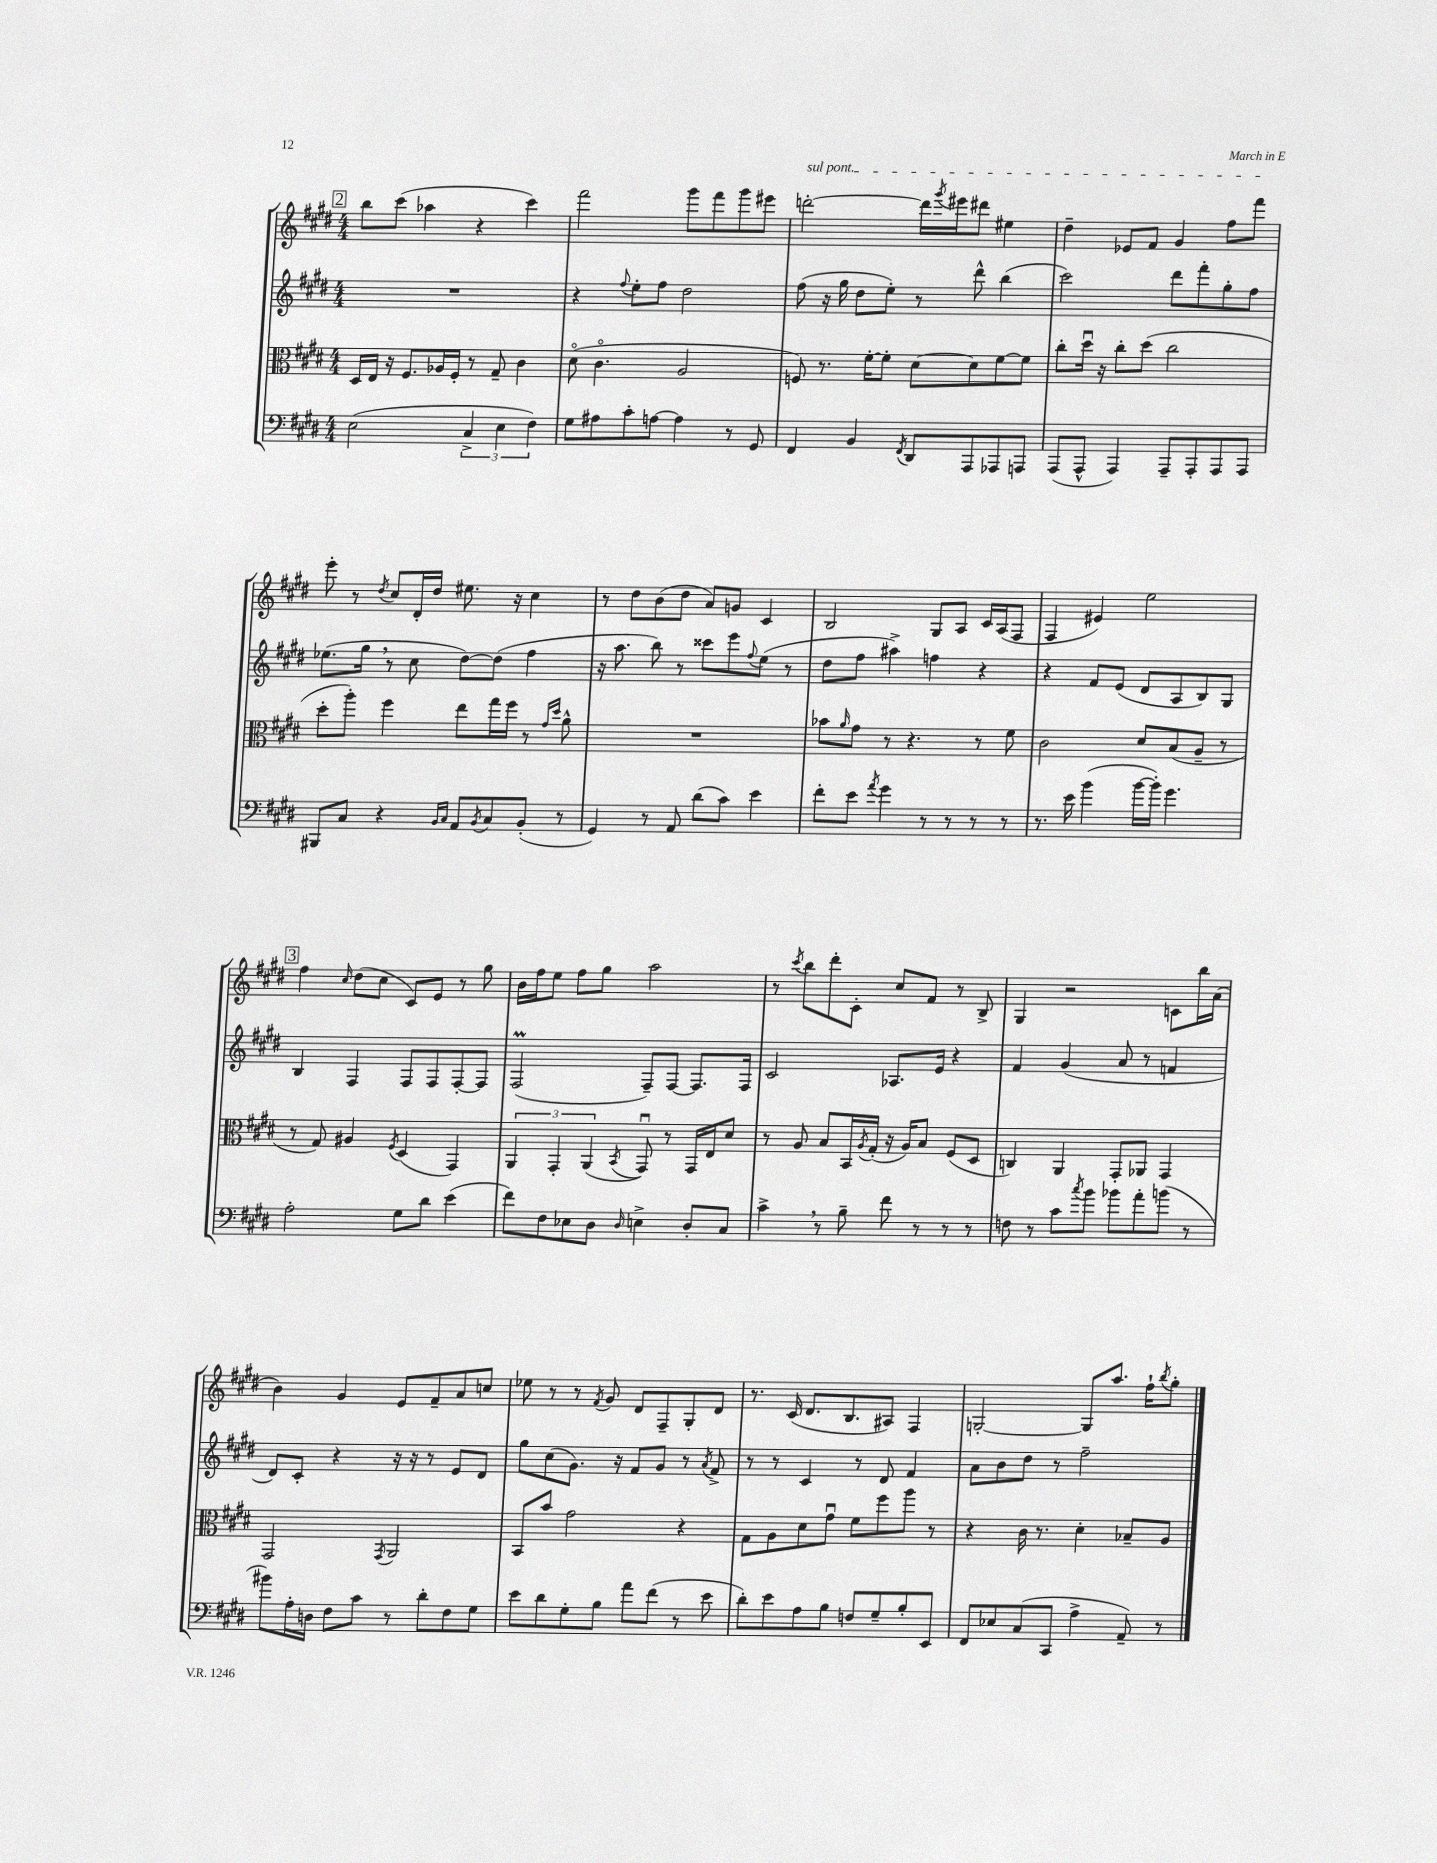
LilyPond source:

<<
\new StaffGroup <<
\new Staff = "s0" {
    \clef treble \key e \major \numericTimeSignature \time 4/4
    \mark \markup { \box "2" } b''8 cis'''8( aes''4 r4 cis'''4) |
    fis'''2 gis'''8 fis'''8 gis'''8 eis'''8 |
    \once \override TextSpanner.bound-details.left.text = \markup { \italic "sul pont." } d'''2~-.\startTextSpan d'''16 \acciaccatura { gis'''8 } eis'''16 dis'''8 eis''4 |
    dis''4-- ees'8 fis'8 gis'4 fis''8 fis'''8\stopTextSpan |
    e'''8-. r8 \acciaccatura { dis''8 } cis''8 dis'16-. dis''16 eis''8. r16 cis''4 |
    r8 dis''8 b'8( dis''8 a'8) g'8 cis'4 |
    b2 gis8 a8 cis'16 a16( fis8 |
    fis4 eis'4) e''2 |
    \mark \markup { \box "3" } fis''4 \grace { cis''16 } dis''8( cis''8 cis'8) e'8 r8 gis''8 |
    b'16 fis''16 e''8 fis''8 gis''8 a''2 |
    r8 \acciaccatura { cis'''8 } b''8 dis'''8-. cis'8-. cis''8 fis'8 r8 b8-> |
    gis4 r2 c'8 b''16 a'16( |
    b'4) gis'4 e'8 fis'8-- a'8 c''8 |
    ees''8 r8 r8 \acciaccatura { fis'8 } gis'8 dis'8 fis8-- gis8-. dis'8 |
    r8. cis'16( dis'8. b8. ais8) fis4 |
    g2~-. g8 a''8. fis''16-! \acciaccatura { b''8 } gis''8-. \bar "|." |
}
\new Staff = "s1" {
    \clef treble \key e \major \numericTimeSignature \time 4/4
    \mark \markup { \box "2" } R1 |
    r4 \appoggiatura { fis''8 } e''8-. fis''8 dis''2 |
    fis''8( r16 gis''16 dis''8 e''8-.) r8 dis'''8-^ b''4( |
    cis'''2) dis'''8 fis'''8-. gis''8-. fis''8 |
    ees''8.( gis''16 \breathe r8 cis''8 dis''8~) dis''8( fis''4 |
    r16 a''8. b''8) r8 cisis'''8 e'''8 \appoggiatura { fis''8 } e''8( r8 |
    dis''8 fis''8 ais''4->) f''4 r4 |
    r4 fis'8 e'8( dis'8 a8 b8) gis8 |
    \mark \markup { \box "3" } b4 fis4 fis8 fis8 fis8~-. fis8 |
    fis2\prall( fis8--) fis8~ fis8. fis16 |
    cis'2 aes8. e'16 r4 |
    fis'4 gis'4( a'8 r8 f'4 |
    dis'8) cis'8-. r4 r16 r16 r8 e'8 dis'8 |
    gis''8 cis''8( gis'8.) r16 fis'8 gis'8 r8 \acciaccatura { a'8 } fis'8-> |
    r8 r8 cis'4 r8 dis'8 fis'4 |
    a'8 b'8 dis''8 r8 fis''2-- \bar "|." |
}
\new Staff = "s2" {
    \clef alto \key e \major \numericTimeSignature \time 4/4
    \mark \markup { \box "2" } dis16 e16 r16 fis8. aes16 fis16-. r8 gis8-- cis'4 |
    dis'8\flageolet( cis'4.\flageolet a2 |
    f8) r8. fis'16~-. fis'8-. dis'8~ dis'8 fis'8~ fis'8 |
    cis''8-. dis''16\downbow r16 cis''8-. dis''8( cis''2 |
    dis''8-. a''8-.) fis''4 e''8 gis''16 fis''16 r8 \grace { gis'16 dis''16 } a'8-^ |
    R1 |
    bes'8 \grace { a'16 } gis'8 r8 r4. r8 fis'8 |
    cis'2 dis'8 b8( a8-- r8 |
    \mark \markup { \box "3" } r8 gis8) ais4 \acciaccatura { fis8 } dis4( gis,4) |
    \tuplet 3/2 { a,4 gis,4-. a,4( } \acciaccatura { b,8 } gis,8\downbow) r8 gis,16 e16 dis'8 |
    r8 a8 b8 b,16 \acciaccatura { a8 } gis16-.( r16 a16) b8 fis8( dis8 |
    c4) a,4 gis,8-. aes,8 gis,4 |
    gis,2 \acciaccatura { gis,8 } a,2 |
    b,8 b'8 gis'2 r4 |
    gis8 a8 dis'8 gis'8\downbow fis'8 fis''8 a''8 r8 |
    r4 cis'16 r8. dis'4-. bes8-- a8 \bar "|." |
}
\new Staff = "s3" {
    \clef bass \key e \major \numericTimeSignature \time 4/4
    \mark \markup { \box "2" } e2( \tuplet 3/2 { cis4-> e4 fis4) } |
    gis8 ais8 cis'8-. a8~ a4 r8 gis,8 |
    fis,4 b,4 \acciaccatura { fis,8 } dis,8 a,,8 aes,,8 a,,8 |
    a,,8( a,,8-^ a,,4) a,,8-- a,,8-. a,,8 a,,8 |
    bis,,8 cis8 r4 \grace { b,16 cis16 } a,8 \acciaccatura { b,8 } cis8 b,8-.( r8 |
    gis,4) r8 a,8 dis'8( cis'8) e'4 |
    fis'8-. e'8 \acciaccatura { a'8 } gis'4 r8 r8 r8 r8 |
    r8. e'16 b'4( b'16~ b'16-.) gis'4. |
    \mark \markup { \box "3" } a2-. gis8 dis'8 e'4( |
    fis'8) fis8 ees8 dis8 \grace { dis16 } e4-> dis8-. cis8 |
    cis'4-> \breathe r8 b8-- fis'8 r8 r8 r8 |
    f8 r8 cis'8 \acciaccatura { cis''8 } b'8 bes'8 a'8-. b'8( r8 |
    bis'8) a16-. d16 fis8 cis'8 r8 dis'8-. fis8 gis8 |
    e'8 dis'8 gis8-. b8 a'8 fis'8( r8 e'8 |
    dis'8-.) e'8 a8 b8 f8 gis8-- b8-. e,8 |
    fis,8 ees8 cis8( cis,8 a4-> a,8--) r8 \bar "|." |
}
>>
>>
\layout { \context { \Score \remove "Bar_number_engraver" } }
